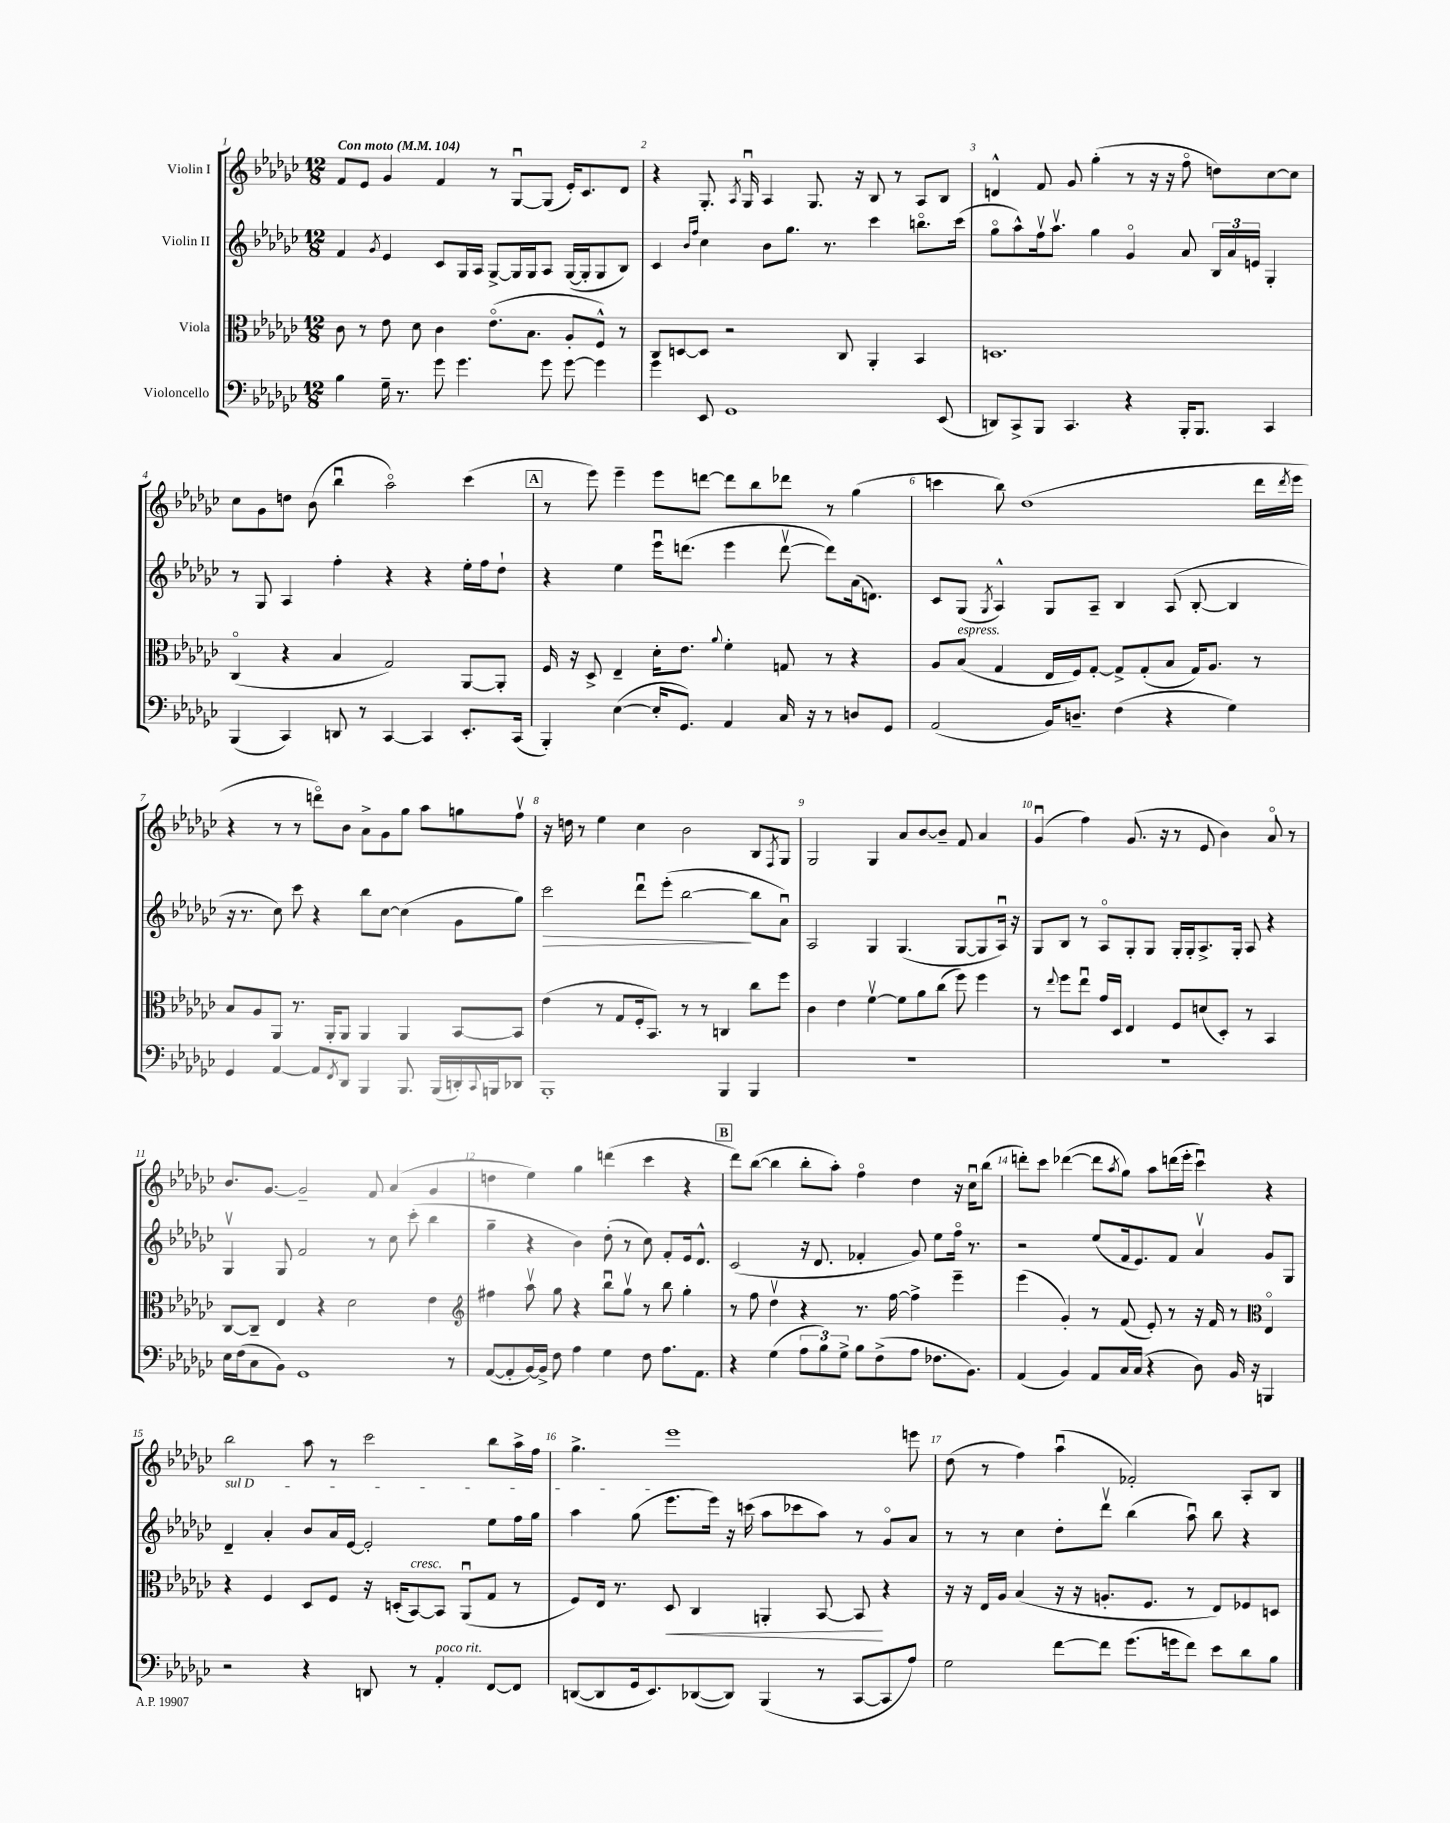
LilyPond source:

<<
\new StaffGroup <<
\new Staff = "s0" \with { instrumentName = "Violin I" } {
    \clef treble \key ges \major \numericTimeSignature \time 12/8 \tempo "Con moto" 4 = 104
    f'8 ees'8 ges'4 f'4 r8 ges8~\downbow ges8( ees'16-.) ces'8. des'8 |
    r4 ges8.-. \acciaccatura { aes8 } ges16\downbow aes4 ges8. r16 bes8 r8 aes8 bes8 |
    d'4-^ f'8 ges'8 ges''4-.( r8 r16 r16 f''8\flageolet d''8) ces''8~ ces''8 |
    ces''8 ges'8 d''8 bes'8( bes''4\downbow aes''2\flageolet) ces'''4( |
    \mark \markup { \box "A" } r8 ees'''8) ees'''4-- ees'''8 d'''8~ d'''8 bes''8 des'''8 r8 ges''4( |
    c'''4 bes''8) des''1( des'''16 \acciaccatura { des'''8 } ees'''16 |
    r4 r8 r8 d'''8\flageolet) bes'8 aes'8-> ges'8 ges''8 aes''8 g''8 f''8\upbow |
    r16 d''16 r8 ees''4 ces''4 bes'2 bes8 \acciaccatura { f8 } ges8 |
    ges2 ges4 aes'8 bes'8~ bes'8-- f'8 aes'4 |
    ges'4\downbow( f''4) ges'8.( r16 r8 ees'8 bes'4) aes'8\flageolet r8 |
    bes'8. ges'8.~ ges'2-- f'8 aes'4( ges'4 |
    d''4 ees''4) ges''4 d'''4( ces'''4 r4 |
    \mark \markup { \box "B" } des'''8) bes''8~( bes''4 bes''8-. aes''8-.) f''4\flageolet des''4 r16 ces''16\downbow bes''8( |
    d'''8-.) ces'''8 des'''4~( des'''8 \acciaccatura { aes''8 } ges''8) aes''8 d'''16( ees'''16-. ces'''4\downbow) r4 |
    bes''2 aes''8 r8 ces'''2 bes''8 aes''16-> f''16 |
    ges''4.-> ees'''1 e'''8 |
    des''8( r8 f''4) aes''4\downbow( fes'2-.) aes8-. bes8 \bar "|." |
}
\new Staff = "s1" \with { instrumentName = "Violin II" } {
    \clef treble \key ges \major \numericTimeSignature \time 12/8
    f'4 \acciaccatura { ges'8 } ees'4 ces'8 ges16 aes16 ges8~-> ges16 ges16 aes8 ges16~( ges16-. ges8 bes8) |
    ces'4 \grace { bes'16 f''16 } ces''4 bes'8 ges''8. r8. ces'''4 b''8.\flageolet ces'''16( |
    ges''8\flageolet aes''8-^) f''16\upbow aes''8.\upbow ges''4 ges'4\flageolet aes'8 \tuplet 3/2 { bes16 aes'16 e'16 } ges4-. |
    r8 ges8 aes4 f''4-. r4 r4 ees''16-. f''16 des''8-! |
    \mark \markup { \box "A" } r4 ees''4 ees'''16\downbow d'''8.( ees'''4 d'''8~\upbow d'''8) aes'16( d'8.) |
    ces'8 ges8( \acciaccatura { ges8 } aes4-^) ges8 aes8-- bes4 aes8( bes8~-. bes4 |
    r16 r8. ces''8) ces'''8 r4 bes''8 ces''8~ ces''4( ges'8 ges''8) |
    ces'''2\> des'''8\downbow ees'''8-.( bes''2~\! bes''8 aes'8\downbow) |
    aes2 ges4 ges4.( ges8~ ges8 aes16\downbow) r16 |
    ges8 bes8 r8 aes8\flageolet ges8-. ges8 ges16-. ges16-. aes8.-> ges16-. aes8 r4 |
    ges4\upbow ges8 f'2 r8 ces''8 ces'''8-.( bes''4 |
    ges''4-- r4 bes'4) des''8-.( r8 ces''8) f'8-. ees'16 des'8.-^ |
    \mark \markup { \box "B" } ces'2( r16 des'8. fes'4-. ges'8) ees''8 f''16\flageolet r8. |
    r2 ees''8( f'16 ees'8.) f'8 aes'4\upbow ges'8 ges8 |
    \once \override TextSpanner.bound-details.left.text = \markup { \italic "sul D" } des'4--\startTextSpan aes'4-. bes'8 aes'16 ees'16~ ees'2-. ees''8 f''16 ges''16 |
    aes''4 ges''8( ees'''8. ees'''16\stopTextSpan) r16 c'''16( aes''8 ces'''8 aes''8) r8 ges'8\flageolet aes'8 |
    r8 r8 ces''4 des''8-. des'''8\upbow bes''4( aes''8\downbow) bes''8 r4 \bar "|." |
}
\new Staff = "s2" \with { instrumentName = "Viola" } {
    \clef alto \key ges \major \numericTimeSignature \time 12/8
    ces'8 r8 ees'8 des'8 ces'4 ees'8.\flageolet( bes8. aes8-. f8-^) r8 |
    ces8 d8~ d8 r2 ces8 aes,4-. bes,4 |
    d1. |
    ces4\flageolet( r4 bes4 ges2) aes,8~ aes,8-. |
    \mark \markup { \box "A" } f16 r16 des8-> ees4-- des'16-. ees'8. \appoggiatura { aes'8 } f'4-. g8 r8 r4 |
    aes8 bes8^\markup { \italic "espress." }( ges4 ees16 f16) ges8~-. ges8-> ges8-.( bes8 ges16) aes8. r8 |
    bes8 aes8 aes,8 r8. aes,16-. aes,8 aes,4 aes,4 bes,8~ bes,8 |
    ees'4( r8 ges8 f16-. bes,8.) r8 r8 c4 ces''8 f''8 |
    ces'4 ees'4 f'4~\upbow f'8 aes'8 ces''8( f''8) f''4 |
    r8 \appoggiatura { ees''8 } f''8 ees''8\downbow ges'16 des16 ees4 f8 d'8( des8-.) r8 bes,4 |
    ces8~ ces8-- ees4 r4 des'2 ees'4 |
    \clef treble fis''4 aes''8\upbow ges''8 r4 bes''8\downbow ges''8\upbow r8 bes''8 ges''4-. |
    \mark \markup { \box "B" } r8 f''8 des''4\upbow r4 r8. f''16~ f''4-> ees'''4-- |
    ees'''4( ges'4-.) r8 f'8( ees'8-.) r8 r16 f'16 r8 \clef alto ees4\flageolet |
    r4 f4 des8 f8 r16 d16-.( bes,8~^\markup { \italic "cresc." }) bes,8 aes,8\downbow( ges8 r8 |
    f8) ees16 r8. des8\< ces4 a,4-. bes,8~ bes,8\! r4 |
    r16 r16 ees16 aes16 bes4( r16 r16 a8.-. f8. r8 ees8) fes8 d8 \bar "|." |
}
\new Staff = "s3" \with { instrumentName = "Violoncello" } {
    \clef bass \key ges \major \numericTimeSignature \time 12/8
    bes4 ges16-- r8. ges'8 ges'4. ges'8 ges'8~ ges'4 |
    ges'4 ees,8 ges,1 ees,8( |
    d,8) ces,8-> bes,,8 ces,4. r4 bes,,16-. bes,,8. ces,4 |
    bes,,4( ces,4) d,8 r8 ces,4~ ces,4 ees,8.-. ces,16( |
    \mark \markup { \box "A" } bes,,4-.) ees4~( ees16-. ges,8.) aes,4 ces16 r16 r8 d8 ges,8 |
    aes,2( bes,16) d8.-- f4( r4 ges4) |
    ges,4 aes,4~ aes,8 \acciaccatura { f,8 } des,8 bes,,4 bes,,8. bes,,16( d,16-.) \appoggiatura { ces,8 } b,,16 des,8 |
    bes,,1-. bes,,4 bes,,4 |
    R1. |
    R1. |
    ees16 f16( ces8 bes,8) ges,1 r8 |
    aes,8~( aes,8-. bes,16~) bes,16-> f8 aes4 ges4 f8 aes8. aes,8. |
    \mark \markup { \box "B" } r4 ges4( \tuplet 3/2 { aes8 bes8) ges8-> } bes8 f8->( aes8 fes8. bes,8.) |
    aes,4( bes,4) aes,8 ces16 ces16( r4 des8) bes,16 r16 b,,4 |
    r2 r4 d,8 r8 aes,4-.^\markup { \italic "poco rit." } f,8~ f,8 |
    d,8~( d,8 ges,16 ees,8.) des,8~( des,8) bes,,4( r8 ces,8~ ces,8 aes8) |
    ges2 f'8~ f'8 ges'8.( g'16 f'8) ees'8 des'8 bes8 \bar "|." |
}
>>
>>
\layout { \context { \Score \override BarNumber.break-visibility = ##(#f #t #t) barNumberVisibility = #all-bar-numbers-visible } }
